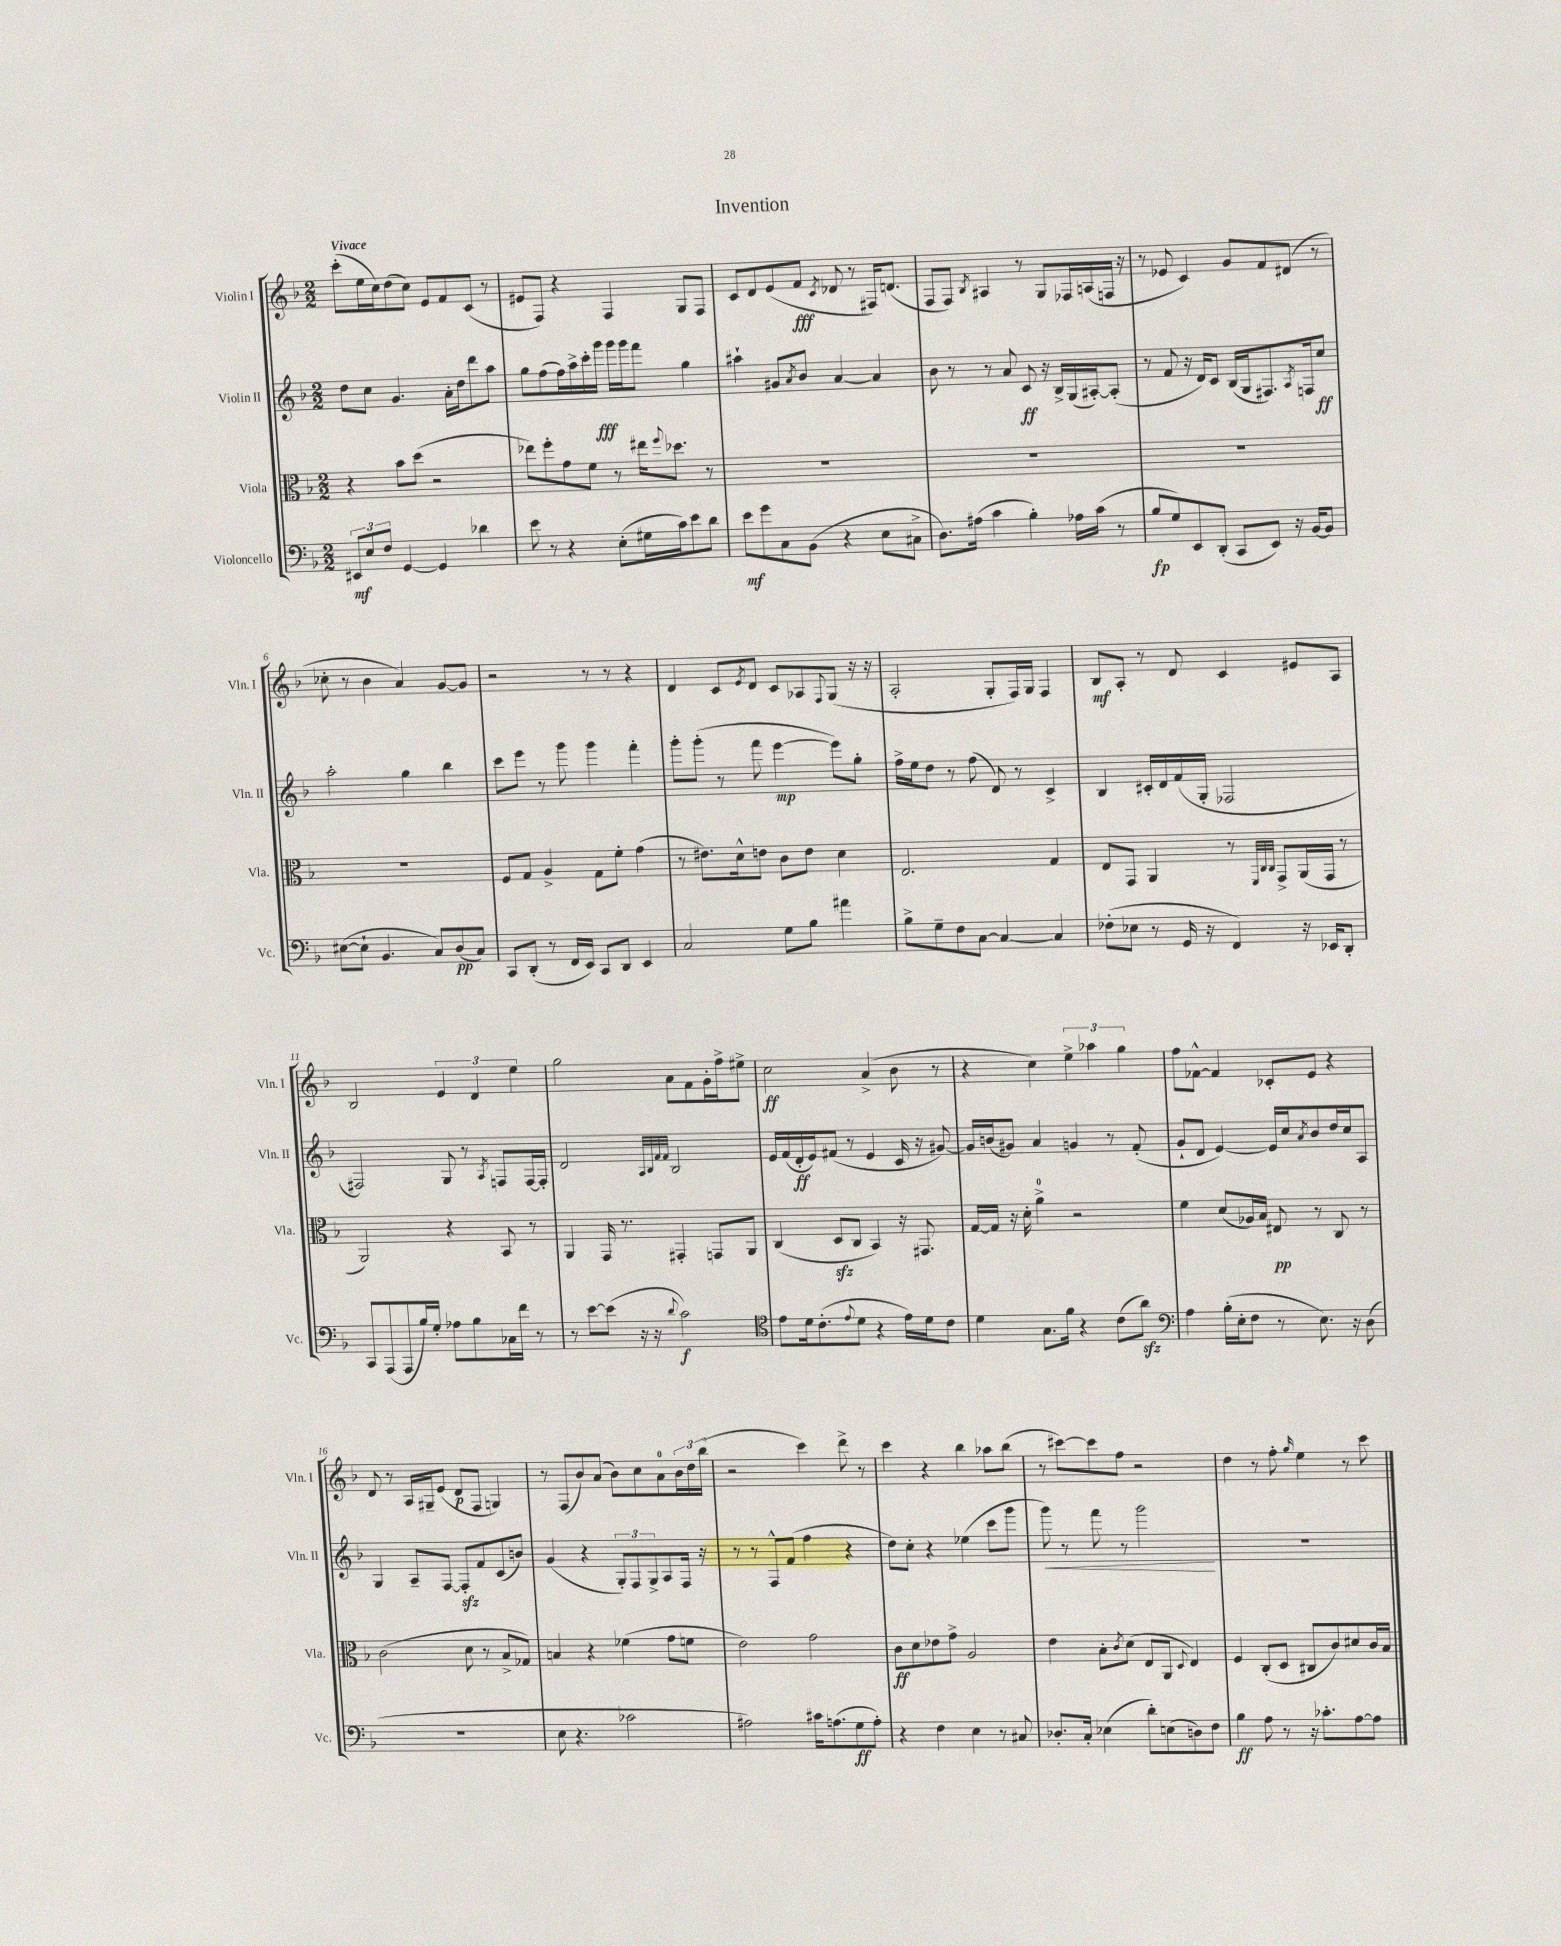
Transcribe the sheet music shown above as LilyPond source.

\header { title = "Invention" }
<<
\new StaffGroup <<
\new Staff = "s0" \with { instrumentName = "Violin I" shortInstrumentName = "Vln. I" } {
    \clef treble \key f \major \numericTimeSignature \time 2/2 \tempo "Vivace"
    c'''8-.( e''16 c''16) d''8( c''8) e'8 f'8 c'8( r8 |
    eis'8 f8) r4 f4 g8 f8 |
    c'8 d'8 e'8( f'8\fff \acciaccatura { c'8 } des'8 r8 fis16) d'8.( |
    f8 f8) \acciaccatura { bes8 } ais4 r8 g8 fes16 a16( f16 r16 |
    r8 ees'8 c'4) g'8 f'8 dis'8( r8 |
    ces''8-. r8 bes'4 a'4) g'8~ g'8 |
    r2 r8 r8 r4 |
    d'4 c'8 \acciaccatura { e'8 } d'8 c'8 aes8 \appoggiatura { f8 } g8( r16 r16 |
    a2-. g8-. f16) g16 f4 |
    bes8\mf a8-. r8 d'8 c'4 eis'8 a8 |
    bes2 \tuplet 3/2 { e'4 d'4 e''4 } |
    g''2 a'8 f'8 g'16-. f''16-> eis''8-> |
    c''2\ff a'4->( bes'8 r8 |
    r4 c''4) \tuplet 3/2 { e''4-> aes''4 g''4 } |
    f''8 fes'8~-^ fes'4 ces'8-. e'8 r4 |
    d'8 r8 a16 gis16-- e'8( d'8\p f8 g4) |
    r8 f8( bes'8) a'8( bes'8) c''8 a'8-0 \tuplet 3/2 { bes'16 d''16 bes''16( } |
    r2 c'''4) d'''8-> r8 |
    c'''4 r4 bes''4 aes''8 bes''8( |
    r8 cis'''8~) cis'''8 f''8 r2 |
    d''4 r8 f''8-. \grace { g''16 } e''4 r8 c'''8 \bar "|." |
}
\new Staff = "s1" \with { instrumentName = "Violin II" shortInstrumentName = "Vln. II" } {
    \clef treble \key f \major \numericTimeSignature \time 2/2
    d''8 c''8 g'4. a'16-. d''16 d'''8 a''8 |
    g''8 f''8( f''16) a''16-> c'''16-. g'''16\fff g'''16 g'''16 f'''8 g''4 |
    ais''4-! gis'8 \acciaccatura { a'8 } bes'8 a'4~ a'4 |
    bes'8 r8 r8 a'8 c'8\ff r16 bes16-> g16( ais16~-.) ais8-.( |
    r8 f'8 r16 d'16) c'8 bes16( g16 fis8.) \acciaccatura { a8 } f16 c''8\ff |
    a''2-. g''4 bes''4 |
    c'''8 e'''8 r8 g'''8 g'''4 f'''4-. |
    g'''8-. g'''8-.( r8 f'''8 e'''4~\mp e'''8) g''8-. |
    f''16-> e''16 d''8 r8 f''8( d'8) r8 c'4-> |
    bes4 cis'16-. d'16 f'16( g16-. fes2 |
    fis2) g8 r8 \acciaccatura { a8 } f8 f16~ f16-. |
    d'2 \grace { a32 bes32 f'32 f'32 } bes2 |
    e'16 f'16( d'16-.\ff e'16) fis'8( r8 e'4 c'16 r16 gis'8~) |
    gis'16 b'16( gis'8) a'4 g'4 r8 f'8-.( |
    g'8-! d'8 e'4~) e'16 c''16 \acciaccatura { a'8 } bes'8 d''16 c''16 a8 |
    g4 a8-- f8~ f8-.\sfz f'8 c'8( b'8) |
    g'4( r4 \tuplet 3/2 { g8-.) f8 g8-> } a8 f16 r16 |
    r8 r8 f8-^ f'8( f''4 r4 |
    d''8) c''8-. r4 ees''4( c'''8 g'''8 |
    g'''8\<) r8 f'''8 r8 g'''2\! |
    R1 \bar "|." |
}
\new Staff = "s2" \with { instrumentName = "Viola" shortInstrumentName = "Vla." } {
    \clef alto \key f \major \numericTimeSignature \time 2/2
    r4 bes'8 d''8( r2 |
    ees''8) f''8-. g'8 f'8 r8 eis''16 \appoggiatura { f''8 } des''8. r8 |
    R1 |
    R1 |
    R1 |
    R1 |
    f8 g8 a4-> g8 f'8-. g'4( |
    r8 eis'8.) d'16-^ e'8 c'8 e'8 d'4 |
    e2. g4 |
    e8 g,8 a,4 r8 \grace { f,32 c32 c32 } g,8-> a,16( g,16 r8 |
    a,2) r4 bes,8 r8 |
    a,4 g,16 r8. gis,4-. g,8 a,8 |
    c4( d8\sfz c8 bes,4) r16 gis,8. |
    g16~ g16 r16 d'16-. a'4-0-> r2 |
    f'4 d'8( aes16) bes16 eis8\pp r8 c8 r8 |
    c'2( d'8 r8 bes8-> ges8) |
    b4 r4 fes'4( g'8 f'8 |
    e'2) g'2 |
    c'8\ff d'8 ees'8 g'8-> a2 |
    e'4 bes8-. \acciaccatura { c'8 } d'8( e8 a,8 \appoggiatura { d8 } e4) |
    f4 c8-.( d8 cis8 c'8) dis'8 c'16 bes16 \bar "|." |
}
\new Staff = "s3" \with { instrumentName = "Violoncello" shortInstrumentName = "Vc." } {
    \clef bass \key f \major \numericTimeSignature \time 2/2
    \tuplet 3/2 { eis,8\mf e8 f8 } g,4~ g,4 des'4 |
    e'8 r8 r4 e8-.( gis16 c'16) e'8 d'8 |
    e'8\mf g'8 c8 bes,8( r4 e8 cis8-> |
    d8.) ais16( c'4 bes4-.) aes16 c'16( r8 |
    bes8\fp g8) e,8 d,8-.( c,8 e,8) r16 bes,16~ bes,8 |
    eis8~( eis8-! bes,4. c8) d8\pp( c8) |
    c,8 d,8-.( r8 f,16 e,16) c,8 d,8 e,4 |
    c2 g8 bes8 ais'4 |
    bes8-> g8-- f8 c8~ c4~ c4 |
    fes8-.( ees8 r8 g,16 r16 f,4) r16 ees,16 d,8-. |
    c,8 a,,8( a,,8 bes16) g16-. aes8 bes8 ces16 f'16 r8 |
    r8 e'8~ e'8( r16 r16 \appoggiatura { d'8 } c'2\f) |
    \clef tenor e'8 d'16 c'8.-.( \appoggiatura { e'8 } d'8 r4 e'16) d'16 c'8 |
    d'4 g8. f'16 r4 c'8( a'8\sfz) |
    \clef bass a4 bes16-.( e16-. f8 r8 e8.) r16 d8( |
    R1 |
    e8 r4. ces'2 |
    ais2) cis'16 a8.( g8\ff a8-.) |
    r4 f4 e4 r8 cis8 |
    des8.-. c16-. ees4( d'8-.) e8( d8) f8 |
    bes4\ff a8 r8 r16 ces'8.-. a8~ a8 \bar "|." |
}
>>
>>
